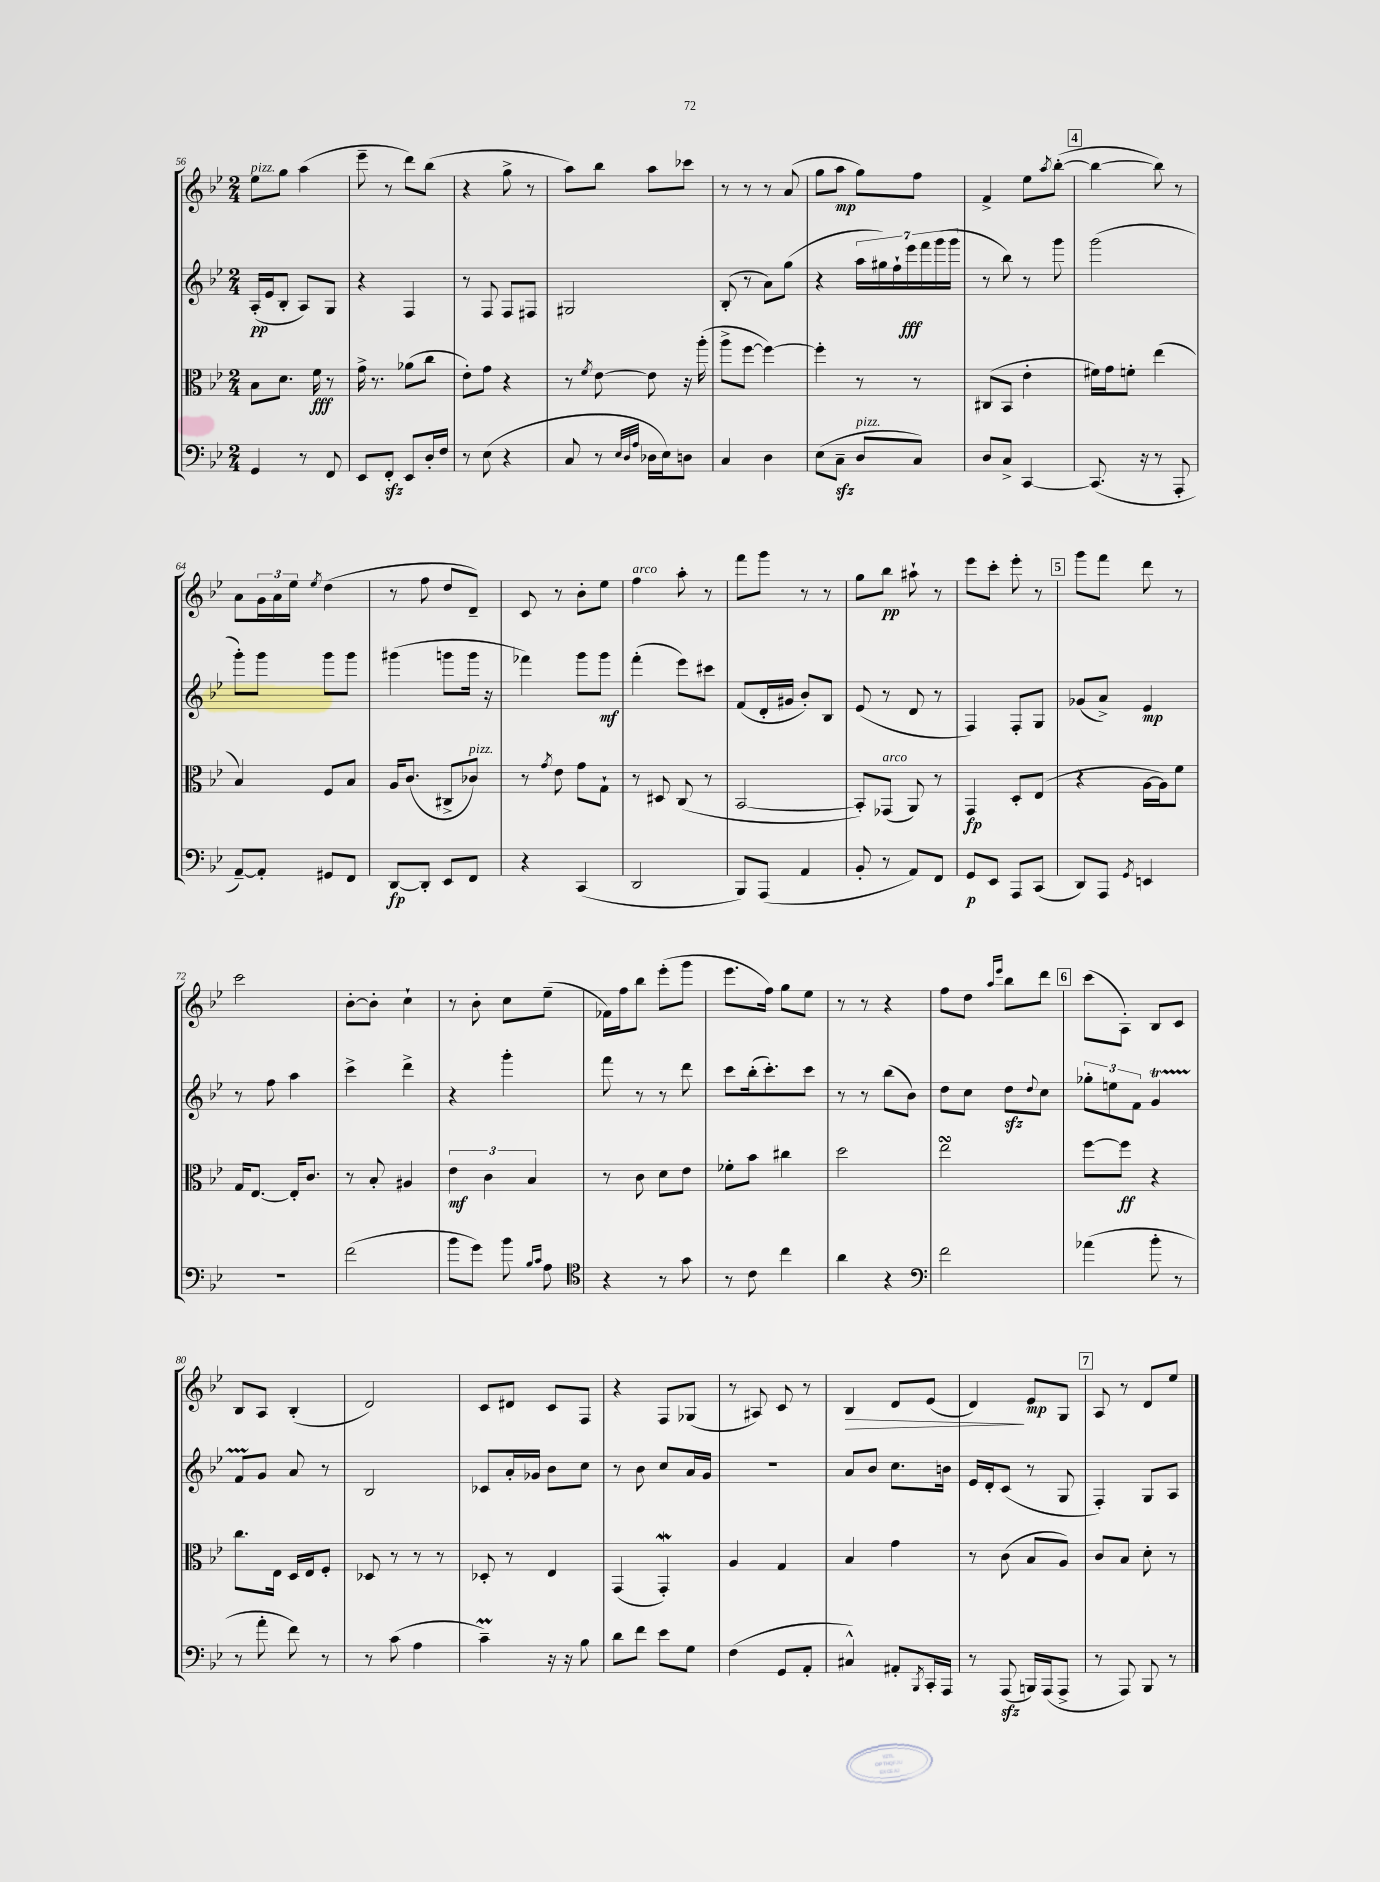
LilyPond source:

<<
\new StaffGroup <<
\new Staff = "s0" {
    \clef treble \key bes \major \numericTimeSignature \time 2/4
    ees''8^\markup { \italic "pizz." } g''8 a''4( |
    ees'''8-- r8 d'''8) bes''8( |
    r4 g''8-> r8 |
    a''8) bes''8 a''8 ces'''8 |
    r8 r8 r8 a'8( |
    g''8 a''8\mp g''8) f''8 |
    f'4-> ees''8 \acciaccatura { a''8 } bes''8~-.( |
    \mark \markup { \box "4" } bes''4~ bes''8) r8 |
    a'8 \tuplet 3/2 { g'16 a'16 ees''16 } \acciaccatura { ees''8 } d''4( |
    r8 f''8 d''8 d'8--) |
    c'8 r8 bes'8-. ees''8 |
    f''4^\markup { \italic "arco" } a''8-. r8 |
    f'''8 g'''8 r8 r8 |
    g''8 bes''8\pp ais''8-! r8 |
    ees'''8 c'''8-. ees'''8-. r8 |
    \mark \markup { \box "5" } g'''8 f'''8 d'''8 r8 |
    c'''2 |
    bes'8~-. bes'8-. c''4-! |
    r8 bes'8-. c''8 ees''8--( |
    fes'16) f''16 bes''8 ees'''8-.( g'''8 |
    ees'''8. f''16) g''8 ees''8 |
    r8 r8 r4 |
    f''8 d''8 \grace { a''16 ees'''16 } bes''8 d'''8 |
    \mark \markup { \box "6" } c'''8( a8-.) bes8 c'8 |
    bes8 a8 bes4-.( |
    d'2) |
    c'8 dis'8 c'8 f8 |
    r4 f8 ges8( |
    r8 ais8) c'8 r8 |
    bes4\> d'8 ees'8( |
    d'4\!) ees'8\mp g8 |
    \mark \markup { \box "7" } a8 r8 d'8 ees''8 \bar "|." |
}
\new Staff = "s1" {
    \clef treble \key bes \major \numericTimeSignature \time 2/4
    a16-.\pp( ees'16 bes8-. a8) g8 |
    r4 f4 |
    r8 f8 f8 fis8 |
    gis2 |
    bes8-.( r8 a'8) g''8( |
    r4 \tuplet 7/4 { a''16 gis''16) f''16-! ees'''16\fff f'''16 g'''16( g'''16 } |
    r8 bes''8) r8 g'''8 |
    \mark \markup { \box "4" } g'''2( |
    g'''8-.) g'''8 g'''8 g'''8 |
    gis'''4( g'''8 g'''16 r16 |
    fes'''4) g'''8 g'''8\mf |
    f'''4-.( ees'''8) cis'''8 |
    f'8( d'16-. gis'16 bes'8-.) bes8 |
    ees'8( r8 d'8 r8 |
    f4) f8-. g8 |
    \mark \markup { \box "5" } ges'8( a'8->) ees'4\mp |
    r8 f''8 a''4 |
    c'''4-> d'''4-> |
    r4 g'''4-. |
    f'''8 r8 r8 d'''8 |
    c'''8 bes''16-.( c'''8.-.) c'''8 |
    r8 r8 bes''8( bes'8) |
    d''8 c''8 d''8\sfz \appoggiatura { d''8 } c''8 |
    \mark \markup { \box "6" } \tuplet 3/2 { ges''8-. e''8 f'8 } g'4\startTrillSpan |
    f'8 g'8\stopTrillSpan a'8 r8 |
    bes2 |
    ces'8 a'16-. ges'16 bes'8 c''8 |
    r8 bes'8 c''8 a'16 g'16 |
    r2 |
    a'8 bes'8 c''8. b'16 |
    ees'16 d'16-. c'8( r8 g8 |
    \mark \markup { \box "7" } f4-.) g8 a8 \bar "|." |
}
\new Staff = "s2" {
    \clef alto \key bes \major \numericTimeSignature \time 2/4
    bes8 d'8. f'16\fff r8 |
    g'16-> r8. aes'8( c''8 |
    ees'8-.) g'8 r4 |
    r8 \acciaccatura { f'8 } ees'8~ ees'8 r16 a''16-.( |
    a''8-> f''8~ f''4~) |
    f''4-. r8 r8 |
    cis8( bes,8 ees'4-. |
    \mark \markup { \box "4" } fis'16) g'16 f'8-. ees''4( |
    bes4) f8 bes8 |
    a16 c'8.( cis8-> ces'8^\markup { \italic "pizz." }) |
    r8 \acciaccatura { g'8 } ees'8 g'8 g8-! |
    r8 dis8 c8( r8 |
    bes,2~ |
    bes,8-.) ges,8^\markup { \italic "arco" }( a,8) r8 |
    g,4\fp d8-. ees8( |
    \mark \markup { \box "5" } r4 a16~ a16) f'8 |
    g16 ees8.~ ees16-. c'8. |
    r8 bes8-. ais4 |
    \tuplet 3/2 { ees'4\mf c'4 bes4 } |
    r8 c'8 d'8 ees'8 |
    fes'8-. bes'8 cis''4 |
    d''2 |
    ees''2\turn |
    \mark \markup { \box "6" } f''8~ f''8\ff r4 |
    c''8. ees16 d16 ees16 f8-. |
    des8 r8 r8 r8 |
    des8-. r8 ees4 |
    g,4( g,4-.\mordent) |
    a4 g4 |
    bes4 g'4 |
    r8 c'8( bes8 a8) |
    \mark \markup { \box "7" } c'8 bes8 d'8-. r8 \bar "|." |
}
\new Staff = "s3" {
    \clef bass \key bes \major \numericTimeSignature \time 2/4
    g,4 r8 f,8 |
    ees,8 f,8-.\sfz ees,8 d16-. f16 |
    r8 ees8( r4 |
    c8 r8 \grace { ees32 d32 a32 } des16 ees16) d8 |
    c4 d4 |
    ees8( c8--\sfz d8^\markup { \italic "pizz." } c8) |
    d8 c8-> c,4~ |
    \mark \markup { \box "4" } c,8.( r16 r8 a,,8-. |
    a,8~--) a,8-. gis,8 f,8 |
    d,8~\fp d,8-. ees,8 f,8 |
    r4 c,4( |
    d,2 |
    bes,,8) a,,8( a,4 |
    bes,8-. r8 a,8) f,8 |
    g,8\p ees,8 a,,8 c,8( |
    \mark \markup { \box "5" } d,8) a,,8 \acciaccatura { g,8 } e,4 |
    R2 |
    f'2( |
    bes'8 g'8) bes'8 \grace { bes16 c'16 } a8 |
    \clef tenor r4 r8 g'8 |
    r8 c'8 c''4 |
    a'4 r4 |
    \clef bass f'2 |
    \mark \markup { \box "6" } aes'4( bes'8-. r8 |
    r8 a'8-. f'8) r8 |
    r8 c'8( a4 |
    c'4--\prall) r16 r16 bes8 |
    d'8 f'8 ees'8 g8 |
    f4( g,8 a,8-. |
    cis4-^) ais,8-. \acciaccatura { bes,,8 } c,16-. a,,16 |
    r8 a,,8\sfz( b,,16) a,,16( a,,8-> |
    \mark \markup { \box "7" } r8 a,,8) bes,,8 r8 \bar "|." |
}
>>
>>
\layout { \context { \Score currentBarNumber = #56 } }
